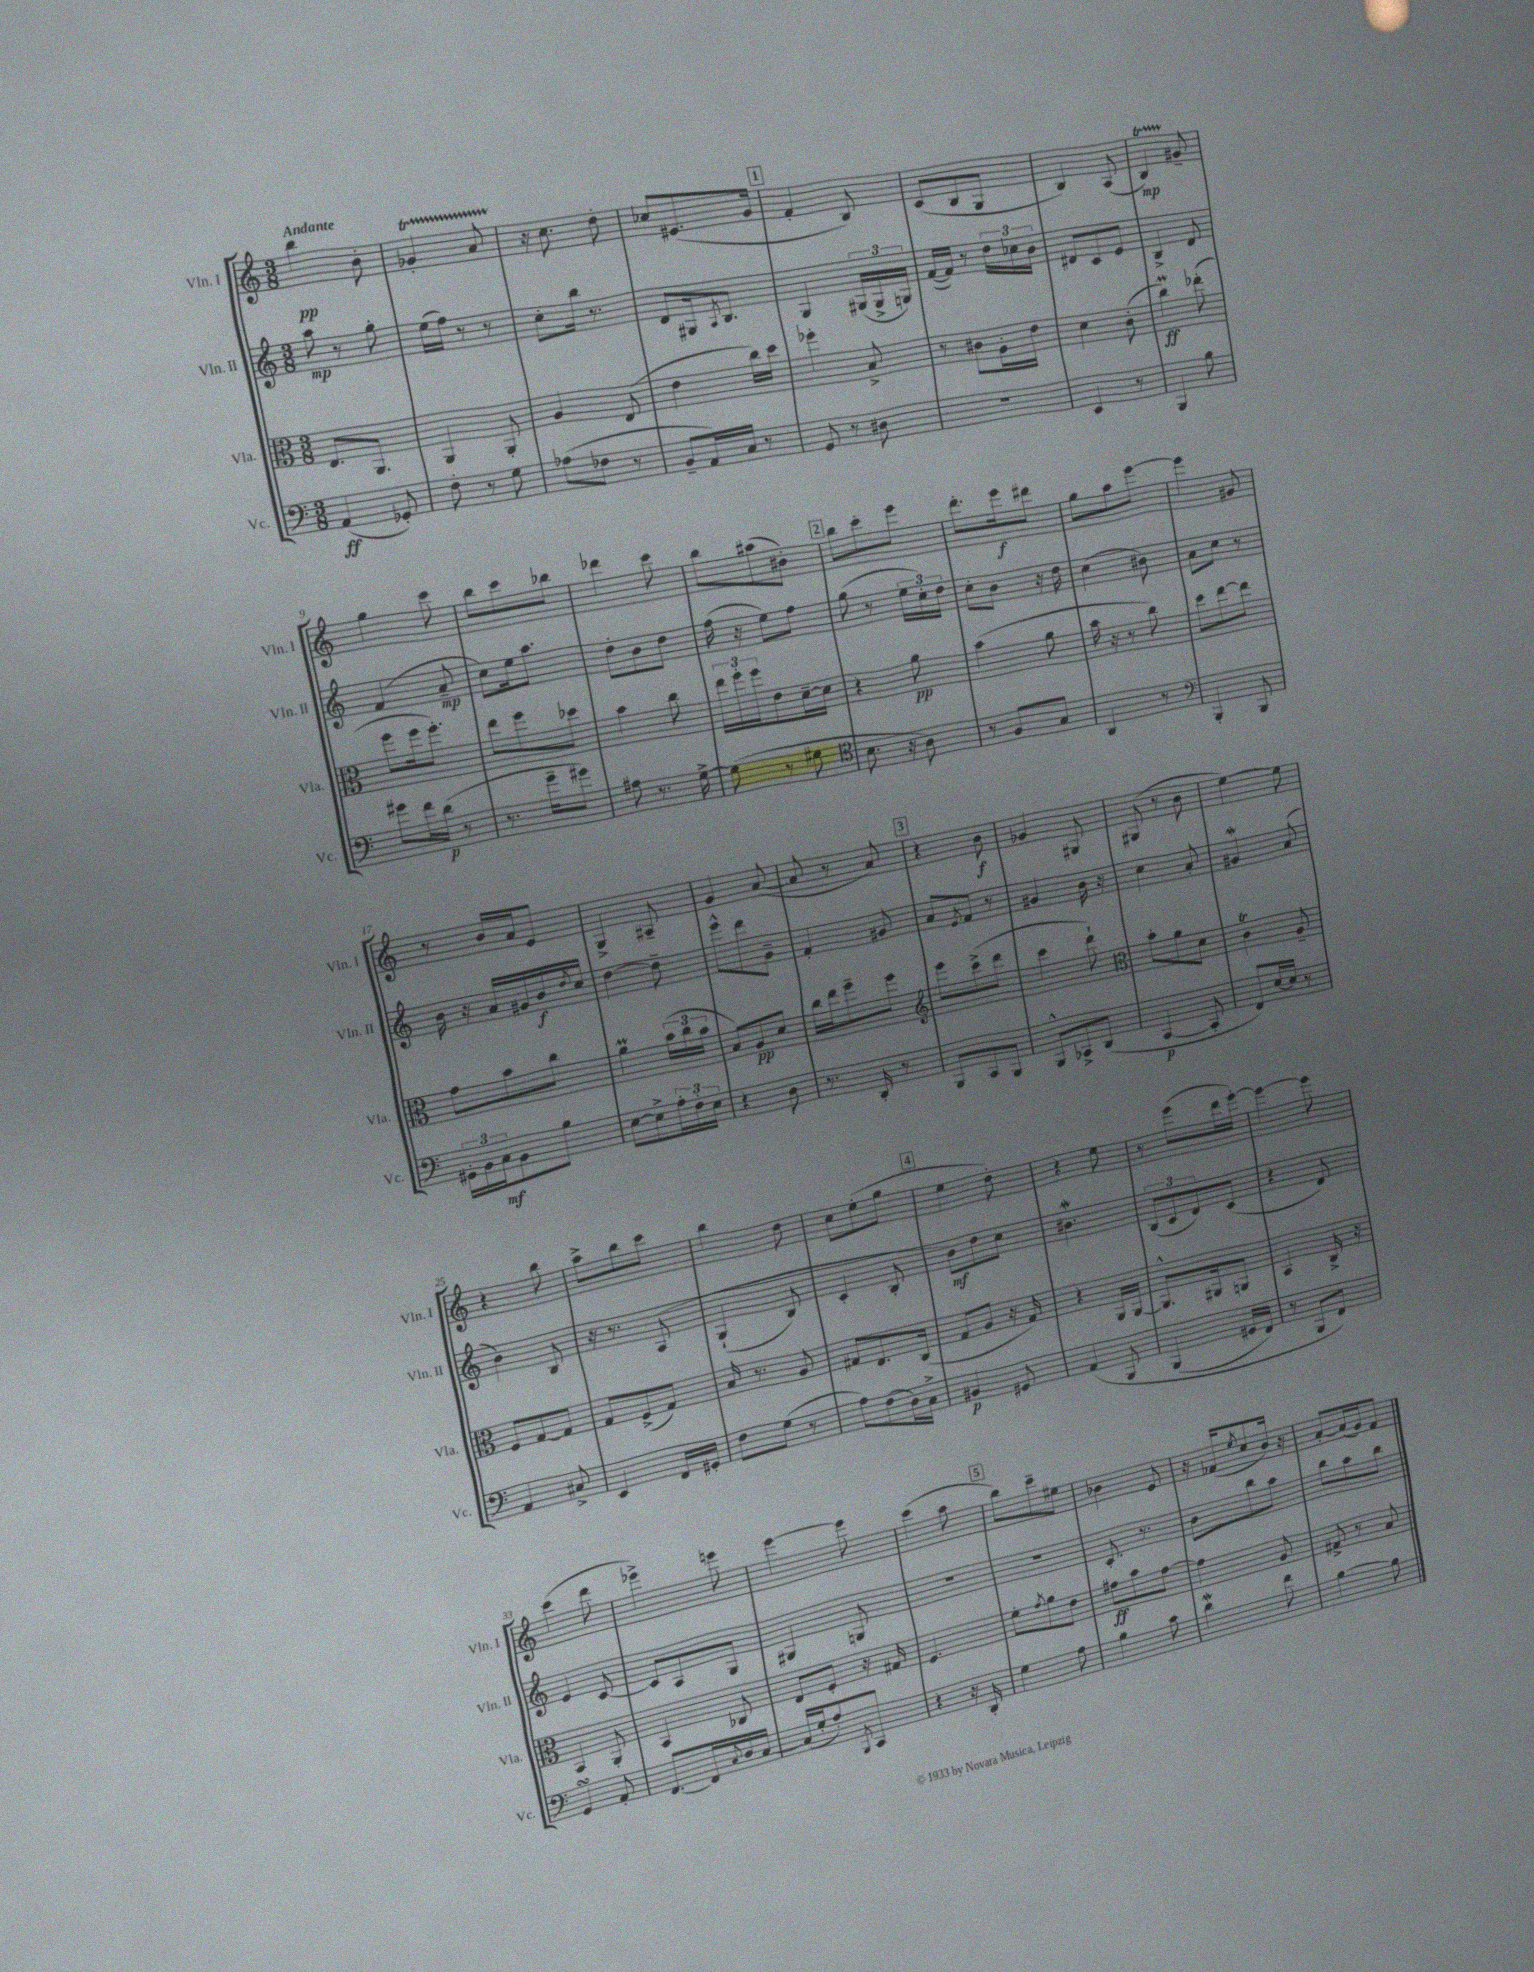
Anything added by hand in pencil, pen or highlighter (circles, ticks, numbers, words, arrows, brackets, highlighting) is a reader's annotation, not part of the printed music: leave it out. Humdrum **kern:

**kern	**kern	**kern	**kern
*staff4	*staff3	*staff2	*staff1
*clefF4	*clefC3	*clefG2	*clefG2
*k[]	*k[]	*k[]	*k[]
*M3/8	*M3/8	*M3/8	*M3/8
(4AA/	8.E/L	8aa\	4bb\
.	.	8r	.
.	8.AA/J	.	.
8GG-'/)	.	8gg'\	8b'\
=	=	=	=
8F'\	4AA/	(16ee\LL	4g-'/
.	.	16ff\JJ)	.
8r	.	8r	.
8G\	8AA'/	8r	8a/
=	=	=	=
(8A-\L	4A/	8cc'\L	16r
.	.	.	8.cc\
8F-\J	.	16bb\Jk	.
.	.	8.r	.
8r	(8E/	.	8dd'\
=	=	=	=
8BB~/L	4e\	8d/L	8cc-/L
16AA/L)	.	16G#/k	(8.e#/
.	.	8qA/	.
16C/JJ	.	8.B/J	.
8r	16cc\LL)	.	.
.	16dd\JJ	.	16g/Jk
=	=	=	=
8GG/	4ff-'\	4G/	4f'/
8r	.	.	.
8D#\	8B^/	(24G#/LL	8B/)
.	.	24G#^/	.
.	.	24G/JJ)	.
=	=	=	=
4.r	8r	([16f/LL	(8c/L
.	.	16f/]JJ)	.
.	8c#\L	8r	8B/
.	16A'\L	24dd\LL	8G/J
.	.	24cc-\	.
.	16e\JJ	.	.
.	.	24b\JJ	.
=	=	=	=
4EE/	4d\	8d#/L	4B/)
.	.	8c/	.
8r	(8c'\	8e/J	(8A/
=	=	=	=
4BBB/	4cc\)	4B^/	4B/)
8B\	(8ee-'\	8d/	8g#~/
=	=	=	=
8g#\L	8ff\L	(4f/	4gg\
16f\L	16ff\k	.	.
(16d\JJ	8.ff'\J)	.	.
8r	.	8a~/	8ccc\
=	=	=	=
8.r	8ee\L	8cc\L)	8bb\L
.	8ff\	16ee\k	8ccc\
16g~\LK	.	8.aa\J	.
8g#\J)	8dd-\J	.	8bb-\J
=	=	=	=
8A#\	4b\	8dd'\L	4ddd-\
8.r	.	8b\	.
.	8cc\	8dd\J	8ccc\
[16G^\	.	.	.
=	=	=	=
(8G\]	24ee\LL	(16ff\	8bb\L
.	24ff'\	.	.
.	.	16r	.
.	24ff\J	.	.
8r	8e\	8ee\L)	(8aa#\
8G#\	[16d~\L	8ff\J	8b#'\J)
.	16d\]JJ	.	.
=	=	=	=
*clefC4	*	*	*
8.B\	4r	(8gg\	8bb\L
.	.	8r	8ccc'\
16r	.	.	.
8A\)	8a\	24ee\LL	8eee\J
.	.	24cc'\)	.
.	.	24dd\JJ	.
=	=	=	=
8r	(4b\	8cc'\L	8.ddd'\L
8F/L	.	8b\J	.
.	.	.	16eee\k
8G/J	8a\	16r	8ddd#\J
.	.	16dd\	.
=	=	=	=
4AA/	16b\	(4cc\	8gg\L
.	16r	.	.
.	8r	.	8aa\
8r	8cc\)	8b#\)	[8eee\J
=	=	=	=
*clefF4	*	*	*
4BBB'/	8dd\L	8a\L	4eee\]
.	[8ee\	8cc\J	.
8BBB/	8ee\]J	8r	8g#/
=	=	=	=
24GG#'\LL	8g\L	16b\	8r
24BB\	.	.	.
.	.	16r	.
24C\J	.	.	.
8BB\	8b\	16a/LL	16b/LL
.	.	16g#/	16a/J
8B\J	8cc\J	16b/	8e/J
.	.	8qdd/	.
.	.	16cc/JJ	.
=	=	=	=
[8E\L	4a\	[4dd\	4G^/
8E^\]	.	.	.
24A'\L	(24b\LL	8dd~\]	8A#~/
24F'\	24cc\	.	.
24E\JJ	24b\JJ	.	.
=	=	=	=
4r	8B/L)	8eee^^\L	4g/
.	8A/	8ddd\	.
8D\	8d/J	8g~\J	([8a/
=	=	=	=
8.r	16cc\LL	4f'/	8a/]
.	16ee\J	.	.
.	8ff~\	.	8r
16DD'/	.	.	.
8r	8ff\J	8g#/	8a/)
=	=	=	=
*	*clefG2	*	*
8BBB/L	8eee\L	8a/L	4r
.	.	8qe/	.
8CC/	(8ccc^\	8f/J	.
8BBB/J	8ddd\J	8r	8b\
=	=	=	=
8BBB^^/L	4ccc\	4g#/	4g-/
8CC-^/	.	.	.
(8DD/J	8ddd`\)	16b\	8G#/
.	.	16r	.
=	=	=	=
*	*clefC3	*	*
[4CC/	8b'\L	4cc\	(8G#/
.	8a\	.	8r
8CC'/]	8d\J	8a'/	8b\
=	=	=	=
8FF/L)	4c\	4g#/	[4ee\)
[16E/L	.	.	.
16E/]JJ	.	.	.
8r	8A~/	(8a/	8ee\]
=	=	=	=
4AA/	8F/L	4b\)	4r
.	[8G/	.	.
8C#^/	8G/]J	8B/	8bb\
=	=	=	=
4EE/	8G/L	16r	8aa^\L
.	.	8.r	.
.	(8F^/	.	8bb\
16FF/LL	8G/J)	&(8A/	8ccc\J
16GG#'/JJ	.	.	.
=	=	=	=
8F\L	16B/	(4G`/	4bb\
.	8.r	.	.
(8G\J	.	.	.
8r	8A/	8B/)	8dd\
=	=	=	=
8A\L)	8G#/L	4c'/	8cc\L
(8F\	8.E/	.	(8ee'\
16D\L)	.	8B'/	8gg\J
16C^\JJ	(16C/Jk	.	.
=	=	=	=
4BB#/	8G/L	8b\L&)	4ee\
.	8A/J	8dd\	.
8GG#/	16r	8cc\J	8dd'\)
.	16G/)	.	.
=	=	=	=
&(4AA/	4r	4.b#\	4r
8BBB/	16AA/LL	.	8ee\
.	[16AA/JJ	.	.
=	=	=	=
(4BBB/	8.AA^^/]L	(12B/L	8r
.	.	12c/	.
.	.	.	(8eee\L
.	.	12d/)	.
.	16AA#/k	.	.
16GG#/LL	8AA/J	(8c/J	16ddd\L
16FF/JJ)	.	.	[16eee'\JJ)
=	=	=	=
8r	4BB/	4r	4eee\_
8BBB/L	.	.	.
8FF/J&)	16C^/	8d/)	8eee\]
.	16r	.	.
=	=	=	=
4GG/	4BB/	4e/	(4ccc\
8AA'/	8AA'/	[8c/	8ddd\
=	=	=	=
[8.FF/L	4BB/	8c/]L	4eee-^\)
.	.	8A/	.
16FF/]L	.	.	.
8qqC/	.	.	.
16D/	8C-/	8G/J	8eee\
[16C/JJ	.	.	.
=	=	=	=
(16C/]LL	8E/L	4G#/	[4eee\
16G'/J	.	.	.
8A'/)	8F'/J	.	.
8qBBB/	.	.	.
8CC/J	16r	8G/	8eee\]
.	16G#/	.	.
=	=	=	=
4r	4.F/	4.r	(4ccc\
16r	.	.	8aa\
16DD'/	.	.	.
=	=	=	=
4G\	8f'\L	4.r	8bb\L)
.	8qg/	.	.
.	8a\	.	8ccc~\
8A\	8e\J	.	8ee#\J
=	=	=	=
4B\	8g#\L	8.c'/	4b-\
.	8b\	.	.
.	.	8.r	.
8c\	[8g#\J	.	8e/
=	=	=	=
4d\	4g#\]	8b\L	16r
.	.	.	(16f-/LK
.	.	.	8qee/
.	.	8bb\	8cc/
8f\	8A/	8aa\J	16b/Jk)
.	.	.	16r
=	=	=	=
[4B\	8G#^/	8bb\L	[8a'/L
.	8r	8aa\	(16a/]L
.	.	.	16g/J)
8B\]	8B/	8bb\J	8f/J
==	==	==	==
*-	*-	*-	*-
